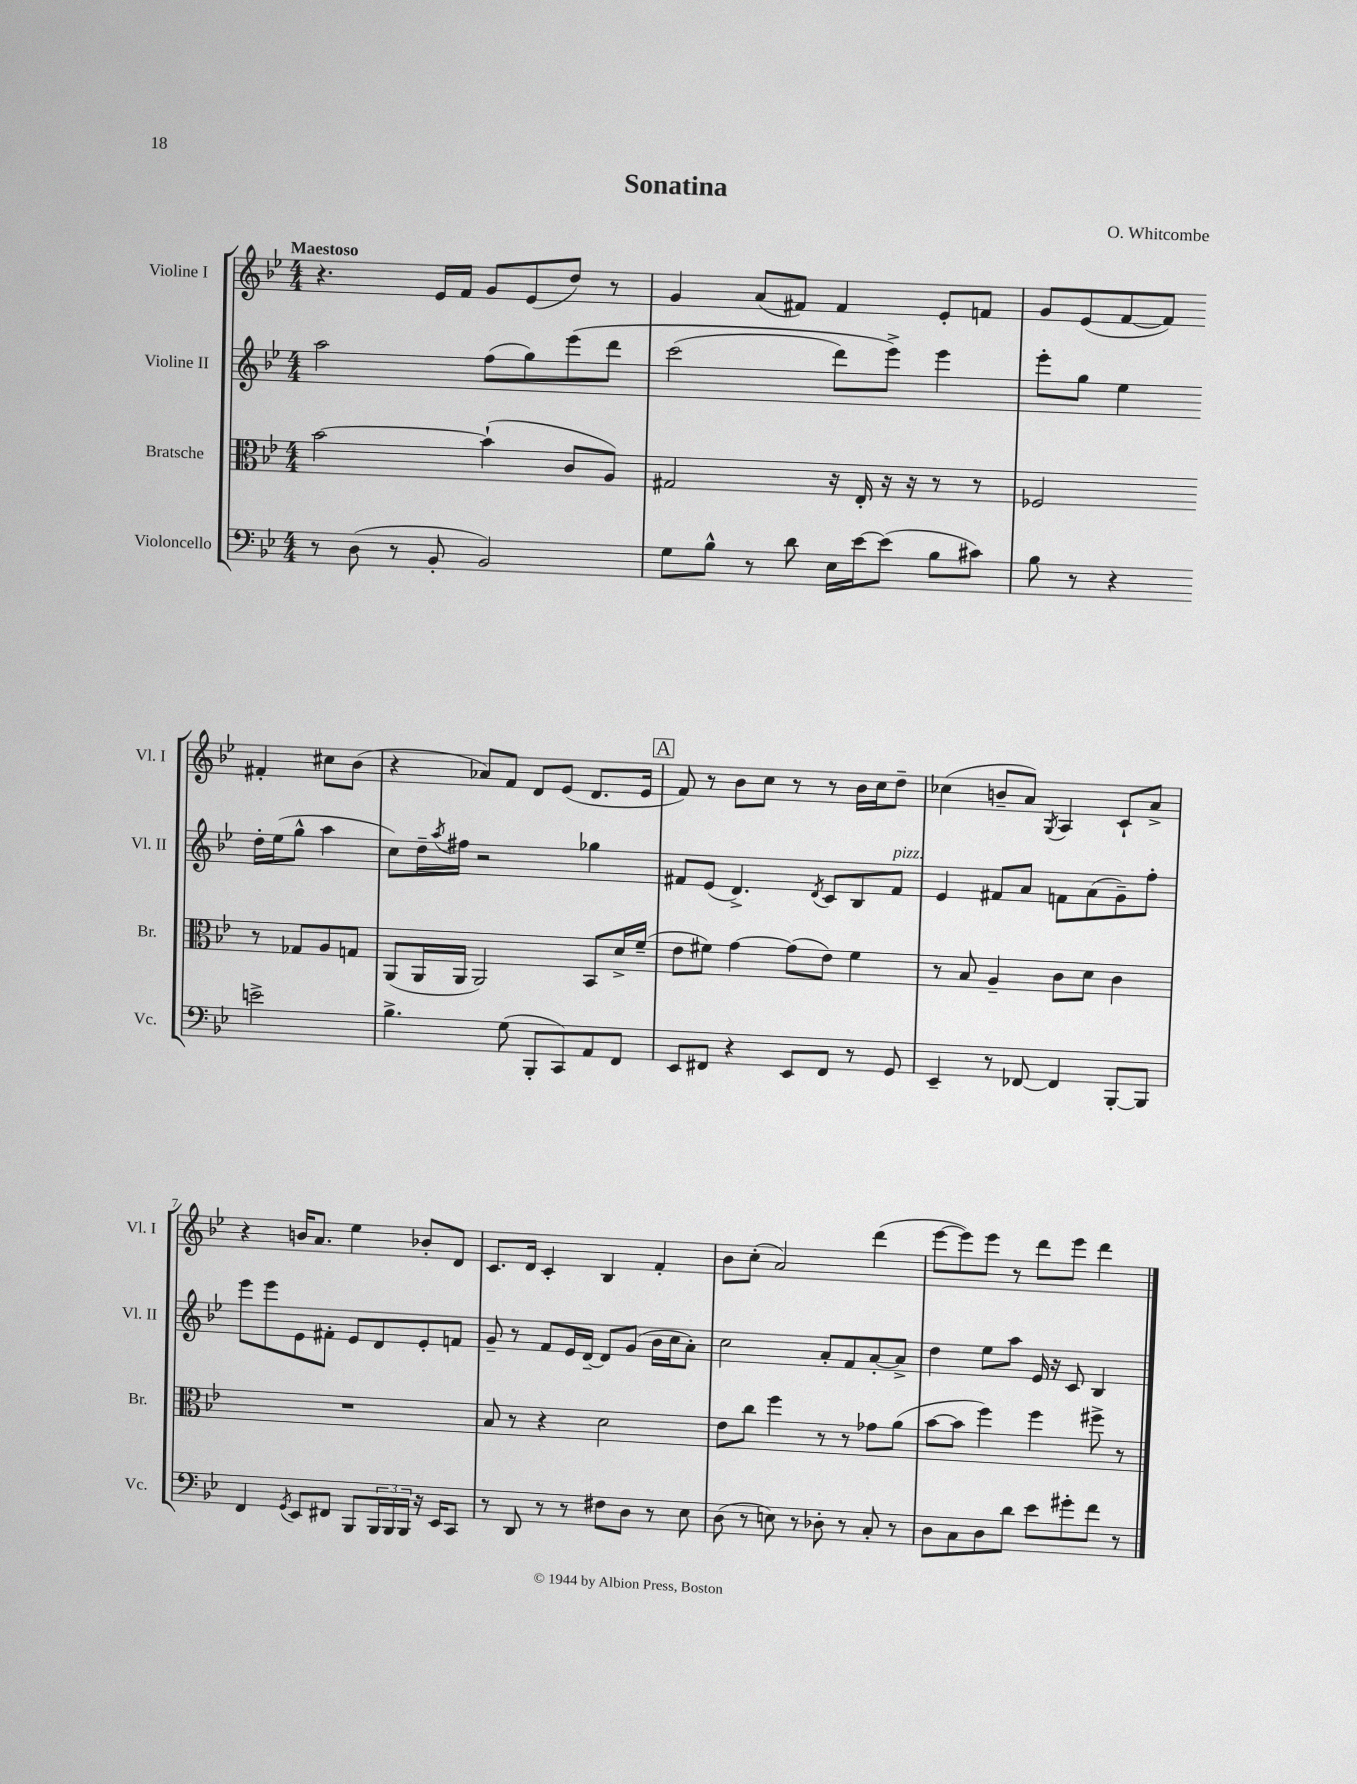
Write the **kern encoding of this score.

**kern	**kern	**kern	**kern
*staff4	*staff3	*staff2	*staff1
*clefF4	*clefC3	*clefG2	*clefG2
*k[b-e-]	*k[b-e-]	*k[b-e-]	*k[b-e-]
*M4/4	*M4/4	*M4/4	*M4/4
8r	[2b-	2aa	4.r
(8D	.	.	.
8r	.	.	.
8BB-'	.	.	16e-
.	.	.	16f
2BB-)	(4b-`]	(8ff	8g
.	.	8gg)	(8e-
.	8c	&(8eee-	8dd)
.	8A)	8ddd	8r
=	=	=	=
8G	2G#	(2ccc	4g
8B-^^	.	.	.
8r	.	.	(8a
8d	.	.	8f#)
16E-	16r	8ddd)	4f#
[16e-	16E-'	.	.
(8e-]	16r	8eee-^&)	.
.	16r	.	.
8B-	8r	4eee-	8e-'
8c#)	8r	.	8f
=	=	=	=
8B-	2F-	8eee-'	8g
8r	.	8gg	(8e-
4r	.	4ee-	[8f
.	.	.	8f])
2e^	8r	16dd'	4f#'
.	.	(16ee-	.
.	8G-	8gg^^	.
.	8A	4aa	8cc#
.	8G	.	(8b-
=	=	=	=
4.B-^	(8AA	8cc)	4r
.	16AA	16dd~	.
.	.	8qaa	.
.	16AA	16ff#	.
.	2AA)	2r	8a-)
(8G	.	.	8f
8BBB-'	.	.	8d
8CC)	.	.	(8e-
8AA	8BB-	4gg-	8.d
8FF	16d^	.	.
.	(16f~	.	16e-
=	=	=	=
8EE-	8e-	8f#	8f)
8FF#	8f#)	(8e-	8r
4r	[4g	4.d^)	8b-
.	.	.	8cc
8EE-	(8g]	.	8r
.	.	8qd	.
8FF#	8e-)	8c	8r
8r	4f#	8B-	16b-
.	.	.	16cc
8GG	.	8f#	8dd~
=	=	=	=
4EE-~	8r	4e-	(4cc-
.	8B-	.	.
8r	4A~	8f#	8b~
[8FF-	.	8a	8a)
.	.	.	8qG
4FF-]	8c	8f	4A
.	8d	(8a	.
[8BBB-'	4c	8g~)	8c`
8BBB-]	.	8ff'	8a^
=	=	=	=
4FF	1r	8eee-	4r
.	.	8eee-	.
8qGG	.	.	.
8EE-	.	8e-	16b
.	.	.	8.a
8FF#	.	8f#'	.
8BBB-	.	8e-	4ee-
24BBB-	.	8d	.
24BBB-	.	.	.
24BBB-	.	.	.
16r	.	8e-'	8b-'
16EE-	.	.	.
8CC	.	8f	8d
=	=	=	=
8r	8B-	8g~	8.c
8DD	8r	8r	.
.	.	.	16d
8r	4r	8f	4c'
8r	.	16e-	.
.	.	[16d~	.
8F#	2d	8d]	4B-
8D	.	(8g	.
8r	.	16b-	4f'
.	.	16cc	.
8E-	.	8a')	.
=	=	=	=
(8D	8e-	2cc	8b-
8r	8cc	.	(8cc'
8E)	4ff	.	2a)
8r	.	.	.
8D-'	8r	8a'	.
8r	8r	8f	.
8C'	8g-	[8a'	(4ddd
8r	(8a	8a^]	.
=	=	=	=
8D	[8b-	4dd	[8eee-
8C	8b-]	.	8eee-])
8D	4ff)	8ee-	8eee-
8d	.	8aa	8r
8e-	4ff	16e-	8ddd
.	.	16r	.
8g#'	.	8c	8eee-
8f	8ff#^	4B-	4ddd
8r	8r	.	.
==	==	==	==
*-	*-	*-	*-
